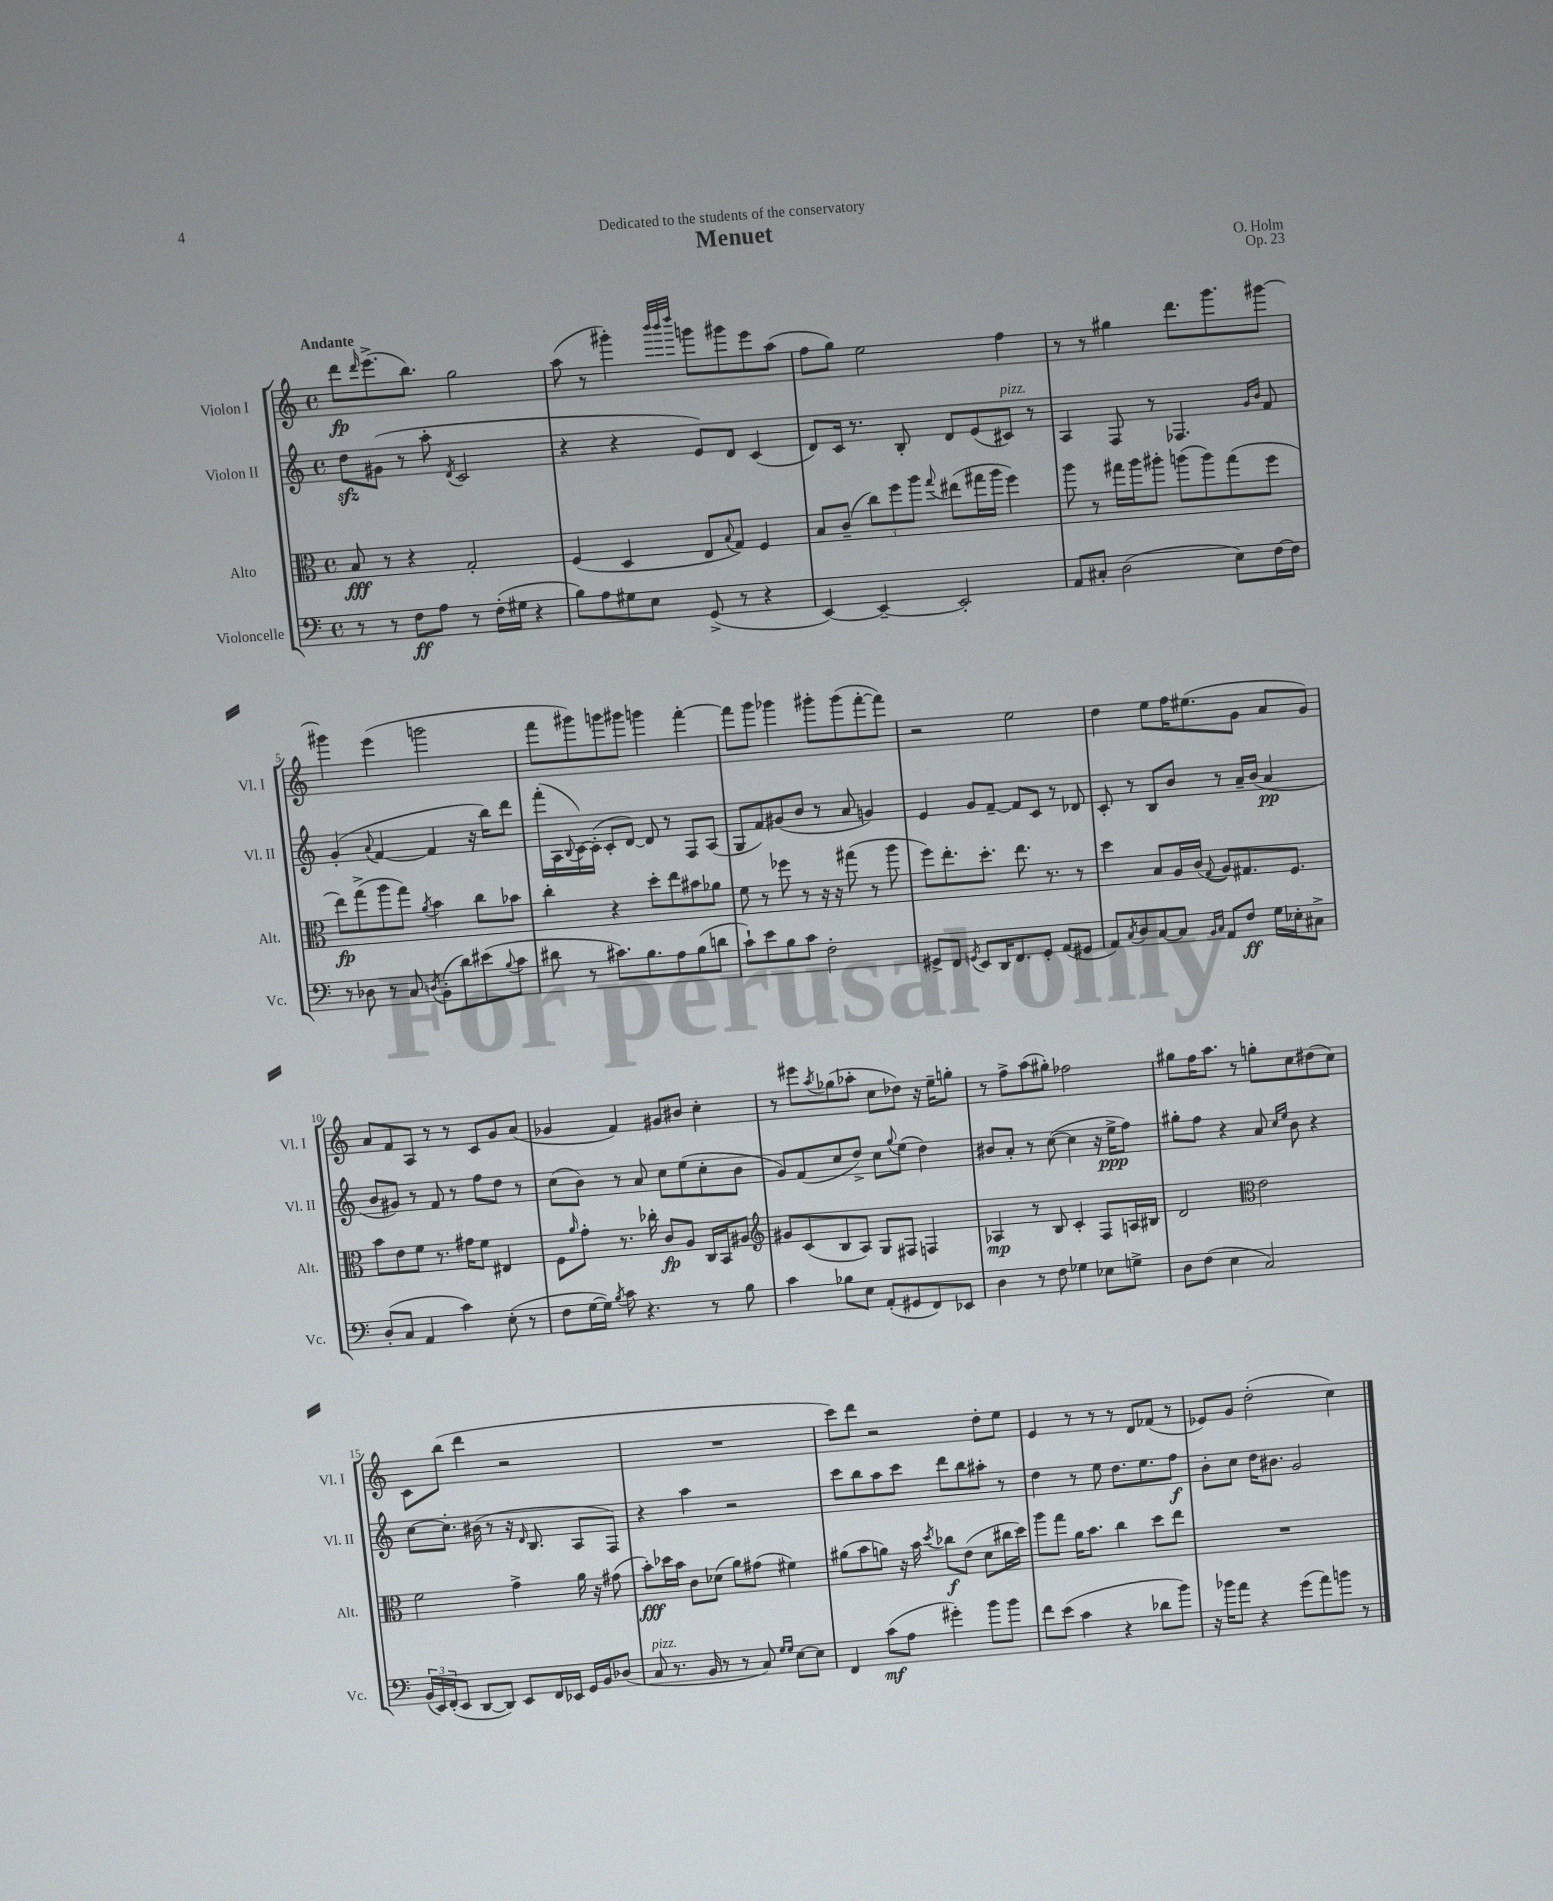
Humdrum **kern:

**kern	**kern	**kern	**kern
*staff4	*staff3	*staff2	*staff1
*clefF4	*clefC3	*clefG2	*clefG2
*k[]	*k[]	*k[]	*k[]
*M4/4	*M4/4	*M4/4	*M4/4
*met(c)	*met(c)	*met(c)	*met(c)
8r	8B/	8dd\L	8ddd\L
.	.	.	16qqddd/
8r	8r	(8g#\J	(8.eee^\
8F\L	4r	8r	.
.	.	.	8.bb\J)
8A\J	.	8aa'\	.
.	.	8qd/	.
8r	2G'/	2c/	2gg\
(16F'\LL	.	.	.
16G#\JJ	.	.	.
4r	.	.	.
=	=	=	=
8B\L)	(4F/	4r	(8aa\
8A\	.	.	8r
8G#\	4D/	4r	4ggg#'\)
8E\J	.	.	.
.	.	.	32qqbbb/LLL
.	.	.	32qqbbb/
.	.	.	32qqdddd/JJJ
(8GG^/	8E/L	8e/L)	8ggg\L
.	8qqB/	.	.
8r	8G/J)	8d/J	8ggg#\
4r	4F/	(4c/	8eee\
.	.	.	(8aa\J
=	=	=	=
[4EE/)	8B/L	8d/L)	8ff\L
.	(8c~/J	16c/Jk	8gg\J)
.	.	8.r	.
4EE~/_	12cc\L)	.	2ee\
.	12ff\	.	.
.	.	8B'/	.
.	12aa\J	.	.
.	8qqgg/	.	.
2EE'/]	(8ee#\L	8d/L	.
.	16gg#\L	(8e/	.
.	16aa\JJ	.	.
.	4ff\)	8c#/J)	4ff\
.	.	8r	.
=	=	=	=
8AA/L	8aa\	4A/	8r
8C#'/J	8r	.	8r
(2D\	16gg#\LL	8F/	4gg#\
.	16aa\J	.	.
.	8aa#'\J	8r	.
.	(8aa\L	4.F-/	8.ddd\L
.	8aa\)	.	.
.	.	.	8.ggg\
8E\L)	(8gg#\	.	.
.	.	16qqg/LL	.
.	.	16qqb/JJ	.
[16F\L	8ff\J	8f/	[8ggg#\J
16F\]JJ	.	.	.
=	=	=	=
8r	8ee\L)	(4g'/	4ggg#\]
8D-\	(8gg^\	.	.
.	.	8qqa/	.
8r	8aa\	[4f/	(4eee\
8C/	8gg\J)	.	.
8qD/	8qa/	.	.
(8BB'\L	4b\	4f/]	2ggg\
8d\)	.	.	.
(8e#\	8cc\L	16r	.
.	.	16bb\LK)	.
8qqB/	.	.	.
8c\J	8b-\J	8ddd\J	.
=	=	=	=
8d#\	4cc'\	(16fff'\LL	8fff\L
.	.	16A\	.
.	.	8qqB/	.
8r	.	[16c\)	8ggg#\)
.	.	(16c'\]JJ	.
8.c#\L)	4r	8c'/L	8ggg\
.	.	[8d/J)	8ggg#\J
8.B\	.	.	.
.	8dd'\L	8d/]	4ggg\
8A\	8ee\	8r	.
(8B\	8b#\	8F/L	[4fff'\
8d\J	8a-\J	(8A/J	.
=	=	=	=
8c`\L)	8f\	8G/L	8fff\]L
8e\	8r	8f/)	8ggg\J
8B\	8ff-\	(8g#/	4ggg-\
8c\J	8r	8b/J	.
2F'\	16r	8r	8ggg#'\L
.	16r	.	.
.	(8gg#\	8a/	(8ggg#\
.	8r	4g/)	[8fff'\
.	8aa\	.	8fff\]J)
=	=	=	=
8GG#^/L	8ff\L)	4e/	2r
8FF/J	8.ee'\	.	.
8qGG/	.	.	.
8EE/L	.	8g/L	.
.	8.dd'\J	.	.
16DD/K	.	[8f~/J	.
8.FF/	.	.	.
.	8.ee\	8f/]L	2ee\
8GG'/J	.	8c/J	.
.	8.r	.	.
(8AA/L	.	8r	.
8GG#/J	8r	8d-/	.
=	=	=	=
8AA/L)	4dd\	8c'/	4dd\
8qC/	.	.	.
8D/	.	8r	.
[8C/	8B/L	8B/L	8ee\L
8C/]J	16A/L	8b/J	16ff\K
.	(16c/JJ	.	(8.ee#\
16qqBB/LL	.	.	.
16qqC/JJ	8qqG/	.	.
8AA/L	8A/L)	8r	.
8F/J	8.G#/	16a~/LL	8g\J
.	.	(16b/JJ	.
16G\LL	.	4a/	8a/L
16E-'\J	8.F/J	.	.
8C#^\J	.	.	8g/J)
=	=	=	=
(8D'/L	8b\L	8b/L	8a/L
8C/J	8e\	8g#/J)	8f/
4AA/	8f\J	8r	8A/J
.	8.r	8f/	8r
4c\)	.	8r	8r
.	16g#\LK	.	.
.	8f\J	8ff\L	8c/L
(8E'\	4E#/	8dd\J	8g/
8r	.	8r	(8a/J
=	=	=	=
8F\L	8F\L	(8cc\L	4g-/
.	16qqa/	.	.
[16G\L	8g'\J	8b\J)	.
16G\]JJ)	.	.	.
8qB/	.	.	.
8c\	8.r	8r	4f/)
4.r	.	8a/	.
.	16cc-'\	.	.
.	8c/L	8cc\L	8g#/L
.	8A/J	(8ee\	8b#/J
8r	16C/LL	8cc'\	4cc'\
.	16BB/J	.	.
8B\	8A#/J	8b\J	.
=	=	=	=
*	*clefG2	*	*
4c\	8g#/L	8g/L)	8r
.	(8c/	(8f/	8eee#\L
.	.	.	8qaa/
8B-\L	8B/	8cc/	(8gg-\
8E\J	8A/J)	8dd^/J)	8aa-'\J
(8AA'/L	8G/L	8cc\L	8cc\L
.	.	8qqgg/	.
8GG#/	8F#/J	(8ee\J	8dd-\J)
8FF/)	4F/	4dd\)	16r
.	.	.	16ee~\LK
8EE-/J	.	.	8gg'\J
=	=	=	=
4D\	4A-/	8b#/L	8r
.	.	8a'/J	8ff^\L
8r	8r	8r	(8aa\
8F\	8B/	([8cc\	8gg#'\J)
4G-\	4c'/	4cc\]	2ff-\
8E-\L	8F/L	16r	.
.	.	16ee^\LK	.
8G^\J	16A/L	8ff\J)	.
.	16B#/JJ	.	.
=	=	=	=
8D\L	2d/	8gg#'\L	8gg#\L
(8F\J	.	8ff\J	16ff\K
.	.	.	8.aa\J
4E\	.	4r	.
.	.	.	8r
*	*clefC3	*	*
2C/)	2e\	8a/	8gg'\L
.	.	16qqcc/LL	.
.	.	16qqee/JJ	.
.	.	8b\	8cc\
.	.	4r	(8dd#\
.	.	.	8cc\J)
=	=	=	=
(24BB/LL	2f\	[8cc\L	8c\L
24EE/)	.	.	.
(24FF'/J	.	.	.
8EE/J	.	8.cc'\]J	(8bb\J
[8DD/L	.	.	4ddd\
.	.	(16b#\	.
8DD/]J)	.	8r	.
8EE/L	4g^\	16r	2r
.	.	16qqd/	.
.	.	8.B/	.
16FF/L	.	.	.
16EE-/JJ	.	.	.
16GG/LL	16a\	8A/L	.
16BB/J	16r	.	.
(8D-/J	(8g#\	8F/J)	.
=	=	=	=
8C/	8b'\L)	4r	1r
8.r	16dd-\L	.	.
.	16b\JJ	.	.
.	8c\L	4aa\	.
16BB/	.	.	.
8r	(8d-\J	.	.
8r	8a\L)	2r	.
8C/)	(8g#\J	.	.
16qqG/LL	.	.	.
16qqG/JJ	.	.	.
[8E\L	4f#\)	.	.
8E\]J	.	.	.
=	=	=	=
4FF/	(8a#\L	8ccc\L	8ccc\L)
.	8b\	8bb\	8ddd\J
(8c\L	8a\J)	8aa\	2r
8A\J	16r	8ccc\J	.
.	16b\	.	.
.	8qdd/	.	.
4g#'\)	8cc-\L	8ddd\L	.
.	(8e\J	8bb\	.
8b\L	8d\L	8aa#'\J	8dd'\L
8b\J	16cc#\L	8r	8ee\J
.	16dd\JJ)	.	.
=	=	=	=
8f\L	8aa\L	4dd\	4e/
(8e\J	8gg\J	.	.
4c\	16a\LK	8r	8r
.	8.b\J	.	.
.	.	8ee\	8r
4r	4cc\	8.dd\L	8r
.	.	.	8d/L
.	.	8.ee\	.
8d-\L	8dd\L	.	(8f-/J
8b\J)	8ee\J	8ff\J	8r
=	=	=	=
16r	1r	8b'\L	8e-/L)
16b-\LK	.	.	.
8a\J	.	8cc\J	8g/J
4r	.	16dd\LK	(2dd'\
.	.	8.b#\J	.
(8g\L	.	2g/	.
8a\)	.	.	.
8b\J	.	.	4cc\)
8r	.	.	.
==	==	==	==
*-	*-	*-	*-
